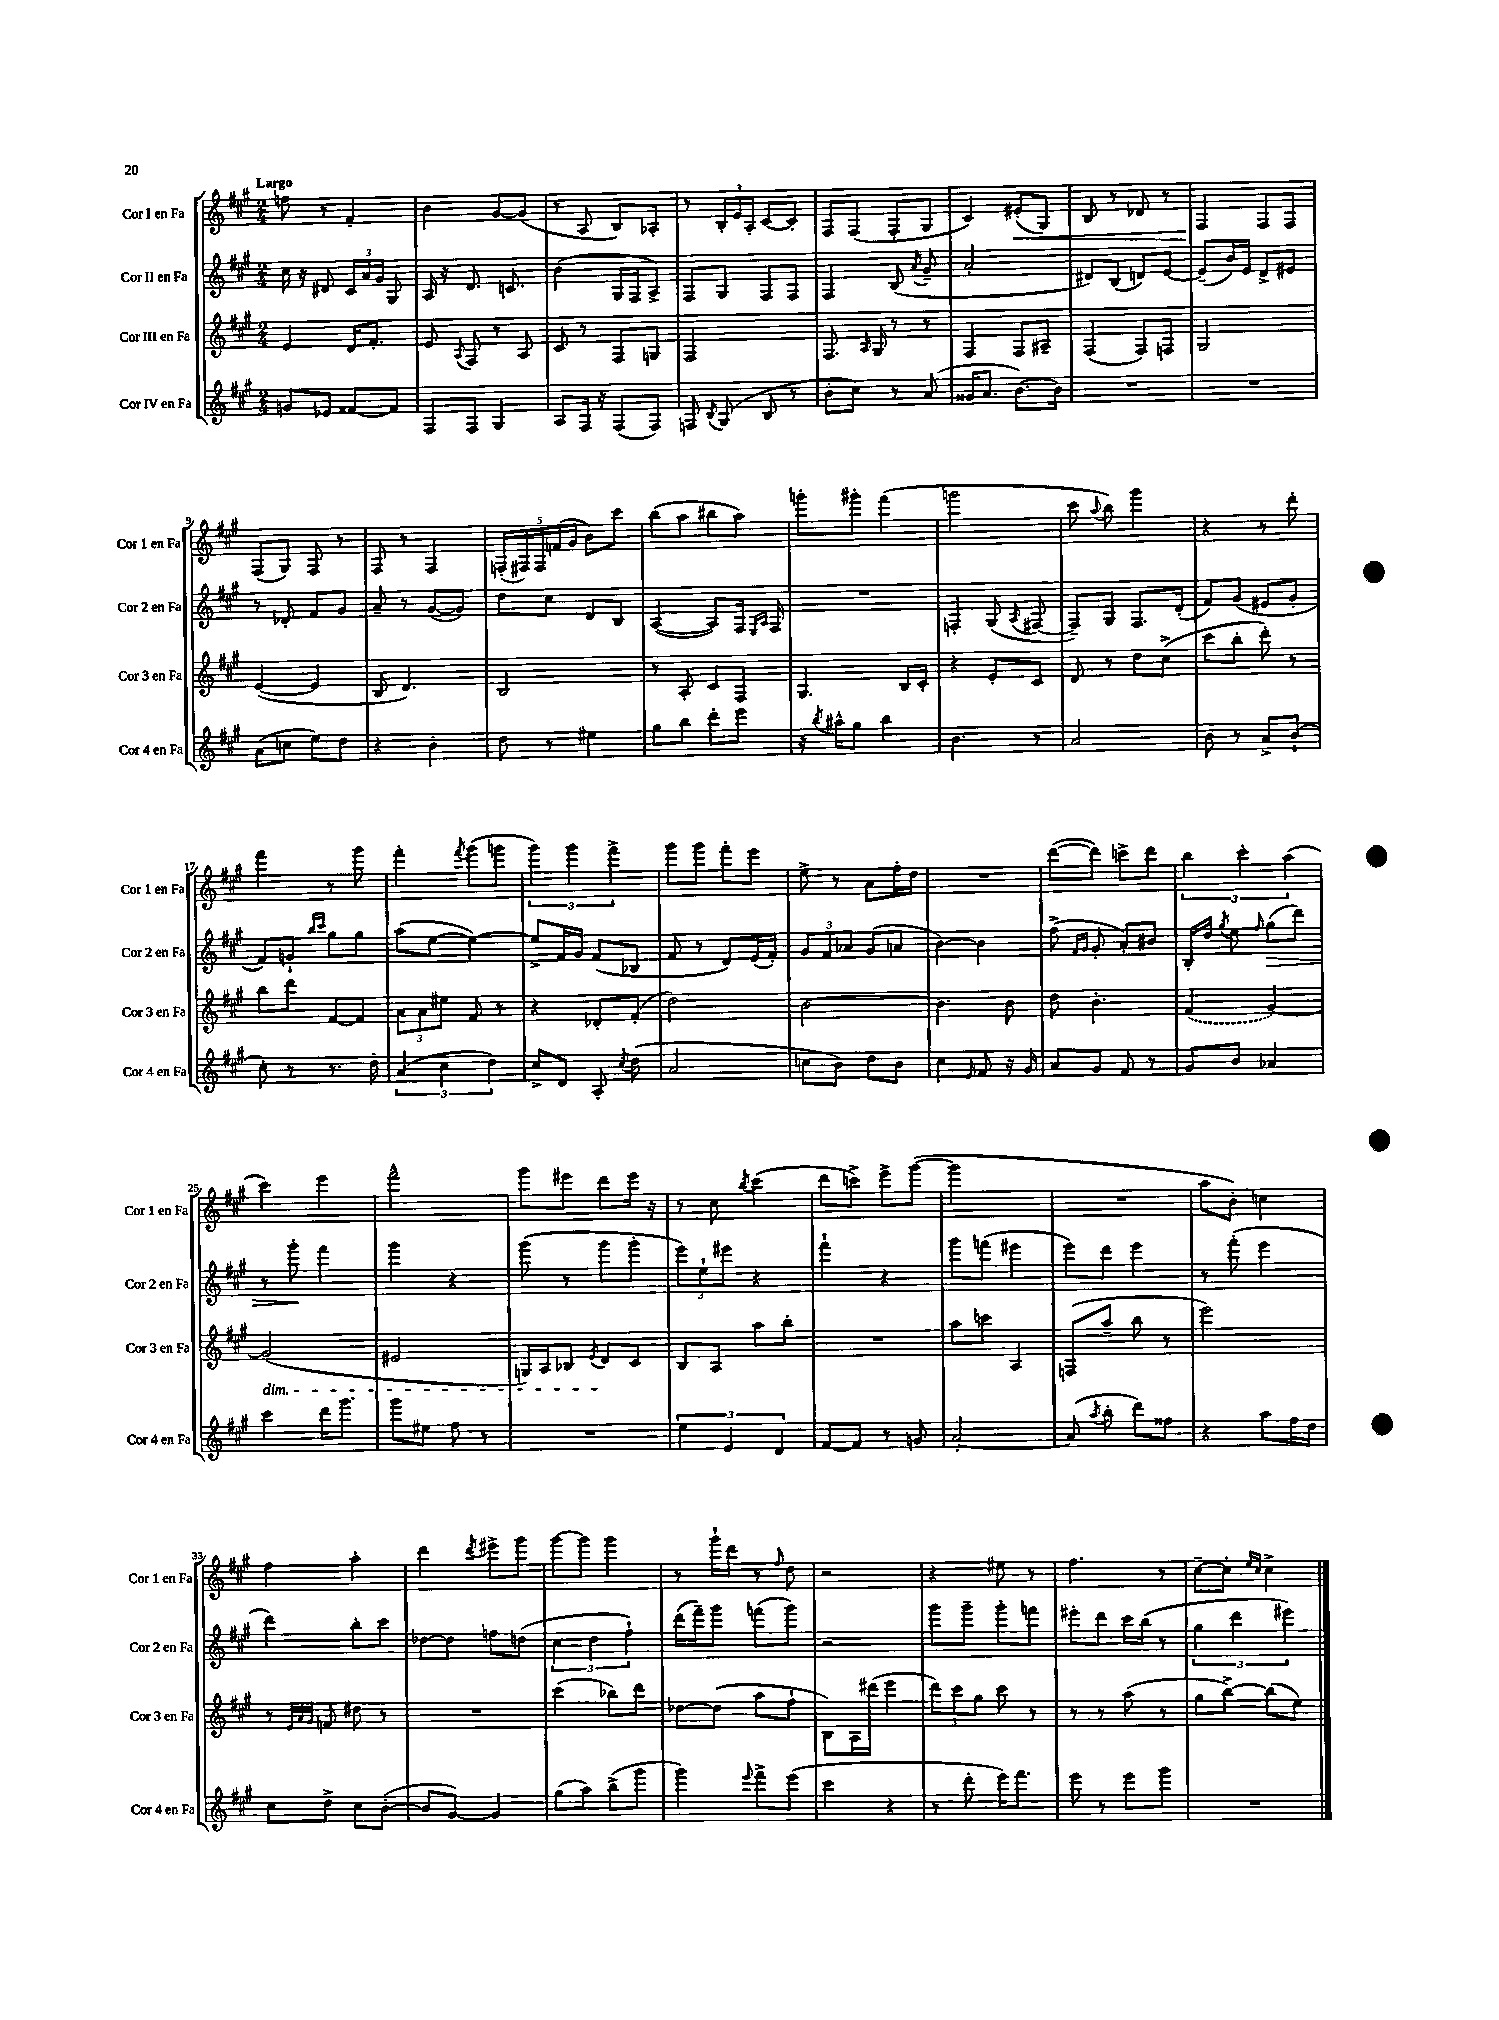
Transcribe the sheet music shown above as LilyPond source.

<<
\new StaffGroup <<
\new Staff = "s0" \with { instrumentName = "Cor I en Fa" shortInstrumentName = "Cor 1 en Fa" } {
    \clef treble \key a \major \numericTimeSignature \time 2/4 \tempo "Largo"
    \autoBeamOff f''8 r8 fis'4-. |
    b'4 gis'8[~ gis'8]( |
    r8 a8 b8[) aes8]-. |
    r8 \tuplet 3/2 { b16[-. e'16 a16]-. } cis'8[~ cis'8]-. |
    fis8[ fis8]( fis8[-. gis8] |
    cis'4) eis'8[-.\<( gis8]) |
    b8 r8 des'8 r8 |
    fis4\! fis8[ fis8] |
    fis8[( gis8]) fis8 r8 |
    fis8 r8 fis4 |
    \tuplet 5/4 { f16[-.( fis16) fis16 f'16( gis'16] } b'8[) cis'''8] |
    b''8[( a''8] bis''8[ a''8]) |
    g'''8[-. gis'''8]-. fis'''4( |
    g'''2 |
    cis'''8 \appoggiatura { a''8 } b''8) gis'''4 |
    r4 r8 d'''8-. |
    fis'''4 r8 gis'''8 |
    fis'''4-. \acciaccatura { fis'''8 } gis'''8[( g'''8] |
    \tuplet 3/2 { gis'''4) gis'''4 fis'''4-> } |
    gis'''8[ gis'''8] fis'''8[-. e'''8] |
    e''8-> r8 a'8[ fis''16-. d''16] |
    R2 |
    d'''8[~( d'''8]) c'''8[-> d'''8] |
    \tuplet 3/2 { b''4 cis'''4-. a''4( } |
    cis'''4) e'''4 |
    fis'''2-^ |
    gis'''8[ eis'''8] d'''8[ eis'''16] r16 |
    r8 cis''8 \acciaccatura { b''8 } cis'''4( |
    d'''8[ c'''8]->) e'''8[-> gis'''8]~( |
    gis'''2 |
    R2 |
    a''8[ b'8]-.) c''4 |
    fis''4 a''4-. |
    d'''4 \acciaccatura { d'''8 } eis'''8[-> gis'''8] |
    gis'''8[~ gis'''8] gis'''4 |
    r8 gis'''16[-! d'''16] r8 \grace { fis''16 } d''8 |
    r2 |
    r4 eis''8 r8 |
    fis''4. r8 |
    cis''8[~-- cis''8]-. \grace { e''16[ cis''16] } cis''4-> \bar "|." |
}
\new Staff = "s1" \with { instrumentName = "Cor II en Fa" shortInstrumentName = "Cor 2 en Fa" } {
    \clef treble \key a \major \numericTimeSignature \time 2/4
    \autoBeamOff cis''16 r16 dis'8 \tuplet 3/2 { cis'16[ a'16 gis'16] } gis8 |
    a16 r16 d'8. c'8. |
    b'4( gis16[ fis16 a8]->) |
    fis8[ gis8] fis8[ fis8] |
    fis4 b8( \acciaccatura { a'8 } gis'8-- |
    a'2-. |
    dis'8[) b8]( d'8[) e'8]~ |
    e'8[--( b'16) e'16] d'8[-> eis'8] |
    r8 des'8-. fis'8[ gis'8] |
    a'8-- r8 gis'8[~( gis'8]) |
    d''8[ cis''8] d'8[ b8] |
    a4~( a8[) fis16] \grace { e16[ a16] } fis16 |
    R2 |
    f4-. gis8( \acciaccatura { a8 } fis8~ |
    fis8[--) gis8] fis8.[ d'16]-.( |
    fis'8[) gis'8]( eis'8[ gis'8]-. |
    fis'8[) g'8]-! \grace { b''16[ cis'''16] } gis''8[ gis''8] |
    a''8[( e''8]~ e''4~) |
    e''8[-> fis'16 gis'16] fis'8[( bes8] |
    fis'8 r8 d'8[) e'16( fis'16]-.) |
    \tuplet 3/2 { gis'8[ fis'8 aes'8] } gis'8[( a'8] |
    b'4~) b'4 |
    fis''8->( \grace { fis'16[ gis'16] } gis'8-. a'8[-.) bis'8] |
    b16[-. d''16] \acciaccatura { gis''8 } e''8 \grace { fis''16 } gis''8[\>( d'''8]) |
    r8 gis'''8-.\! fis'''4 |
    gis'''4 r4 |
    gis'''8( r8 gis'''8[ gis'''8]-. |
    \tuplet 3/2 { e'''8[) e''8-! eis'''8] } r4 |
    fis'''4-! r4 |
    gis'''8[ f'''8]( eis'''4 |
    e'''8[) d'''8] e'''4 |
    r8 fis'''8-.( e'''4 |
    d'''4) b''8[-. cis'''8] |
    des''8[~ des''8] f''8[ d''8]( |
    \tuplet 3/2 { cis''4 d''4 fis''4-!) } |
    d'''16[( fis'''16--) gis'''8] f'''8[( gis'''8]) |
    r2 |
    gis'''8[ gis'''8]-- gis'''8[-. f'''8] |
    eis'''8[-. d'''8] cis'''16[ b''16]( r8 |
    \tuplet 3/2 { gis''4 d'''4 eis'''4) } \bar "|." |
}
\new Staff = "s2" \with { instrumentName = "Cor III en Fa" shortInstrumentName = "Cor 3 en Fa" } {
    \clef treble \key a \major \numericTimeSignature \time 2/4
    \autoBeamOff e'4 d'16[ fis'8.]-. |
    e'8 \acciaccatura { a8 } fis8 r8 a8 |
    cis'8 r8 fis8[ g8] |
    fis2 |
    fis8. \grace { a16 } gis16 r8 r8 |
    fis4 fis8[ ais8]-- |
    fis4( fis8[) f8] |
    gis2 |
    e'4~( e'4 |
    b8 d'4.) |
    b2 |
    r8 a8-. cis'8[ fis8] |
    gis4. b16[ cis'16]-. |
    r4 e'8[-. cis'8] |
    d'8 r8 d''8[ cis''8]->( |
    cis'''8[ b''8]-. d'''8-.) r8 |
    b''8[ d'''8] fis'8[~ fis'8] |
    \tuplet 3/2 { a'8[ a'8 eis''8] } fis'8 r8 |
    r4 des'8[-. fis'8]-.( |
    d''2) |
    b'2~ |
    b'4. b'8 |
    d''8 b'4.-. |
    \once \slurDashed fis'4( gis'4~) |
    gis'2\dim( |
    eis'2 |
    g16[) a16 bes8] \acciaccatura { e'8 } d'8[\! cis'8] |
    b8[ a8] a''8[ b''8]-. |
    R2 |
    a''8[ c'''8] a4 |
    f8[( a''8]-- b''8 r8 |
    e'''2) |
    r8 \grace { e'32[ a'32 gis'32] } f'8 dis''8 r8 |
    R2 |
    cis'''4( bes''8[) d'''8] |
    des''8[~ des''8]( a''8[ fis''8]-! |
    b8[) a16 dis'''16]( e'''4 |
    \tuplet 3/2 { d'''8[) cis'''8 gis''8] } cis'''8 r8 |
    r8 r8 a''8( r8 |
    gis''8[ b''8]~->) b''8[( e''8]) \bar "|." |
}
\new Staff = "s3" \with { instrumentName = "Cor IV en Fa" shortInstrumentName = "Cor 4 en Fa" } {
    \clef treble \key a \major \numericTimeSignature \time 2/4
    \autoBeamOff g'8[ ees'8] fisis'8[~ fisis'8] |
    fis8[ fis8] gis4 |
    a8[ fis16] r16 fis8[( fis8]) |
    f8 \acciaccatura { b8 } gis8( b8 r8 |
    b'8[-. cis''8]) r8 a'8( |
    gisis'16[ a'8.] b'8.[~) b'16] |
    R2 |
    R2 |
    a'8[( c''8] e''8[) d''8] |
    r4 b'4-. |
    d''8 r8 eis''4 |
    gis''8[ b''8] d'''8[-. e'''8] |
    r16 \acciaccatura { b''8 } ais''16[-^ gis''8] b''4 |
    b'4. r8 |
    a'2 |
    b'8 r8 a'8[-> b'8]-!( |
    cis''8-.) r8 r8. d''16-. |
    \tuplet 3/2 { a'4( cis''4 d''4) } |
    cis''8[-> d'8] a8-. \acciaccatura { cis''8 } d''8( |
    a'2 |
    c''8[ b'8]) d''8[ b'8] |
    cis''4 \grace { e'16 } fis'8 r16 gis'16 |
    a'8[ gis'8] fis'8 r8 |
    gis'8[ b'8] aes'4 |
    cis'''4 d'''16[ gis'''8.] |
    gis'''8[ eis''8] fis''8 r8 |
    R2 |
    \tuplet 3/2 { e''4 e'4 d'4 } |
    fis'8[~ fis'8] r8 g'8 |
    a'2~-. |
    a'8( \acciaccatura { a''8 } b''8-. d'''8[) fisis''8] |
    r4 a''8[ fis''16 d''16] |
    cis''8[ d''8]-> cis''8[ b'8]~-.( |
    b'8[ gis'8]~) gis'4 |
    gis''8[( a''8]) b''8[->( gis'''8] |
    gis'''4) \appoggiatura { e'''8 } fis'''8[-> e'''8]( |
    cis'''4 r4 |
    r8 d'''8-. e'''16[) fis'''8.] |
    e'''8 r8 e'''8[ gis'''8] |
    R2 \bar "|." |
}
>>
>>
